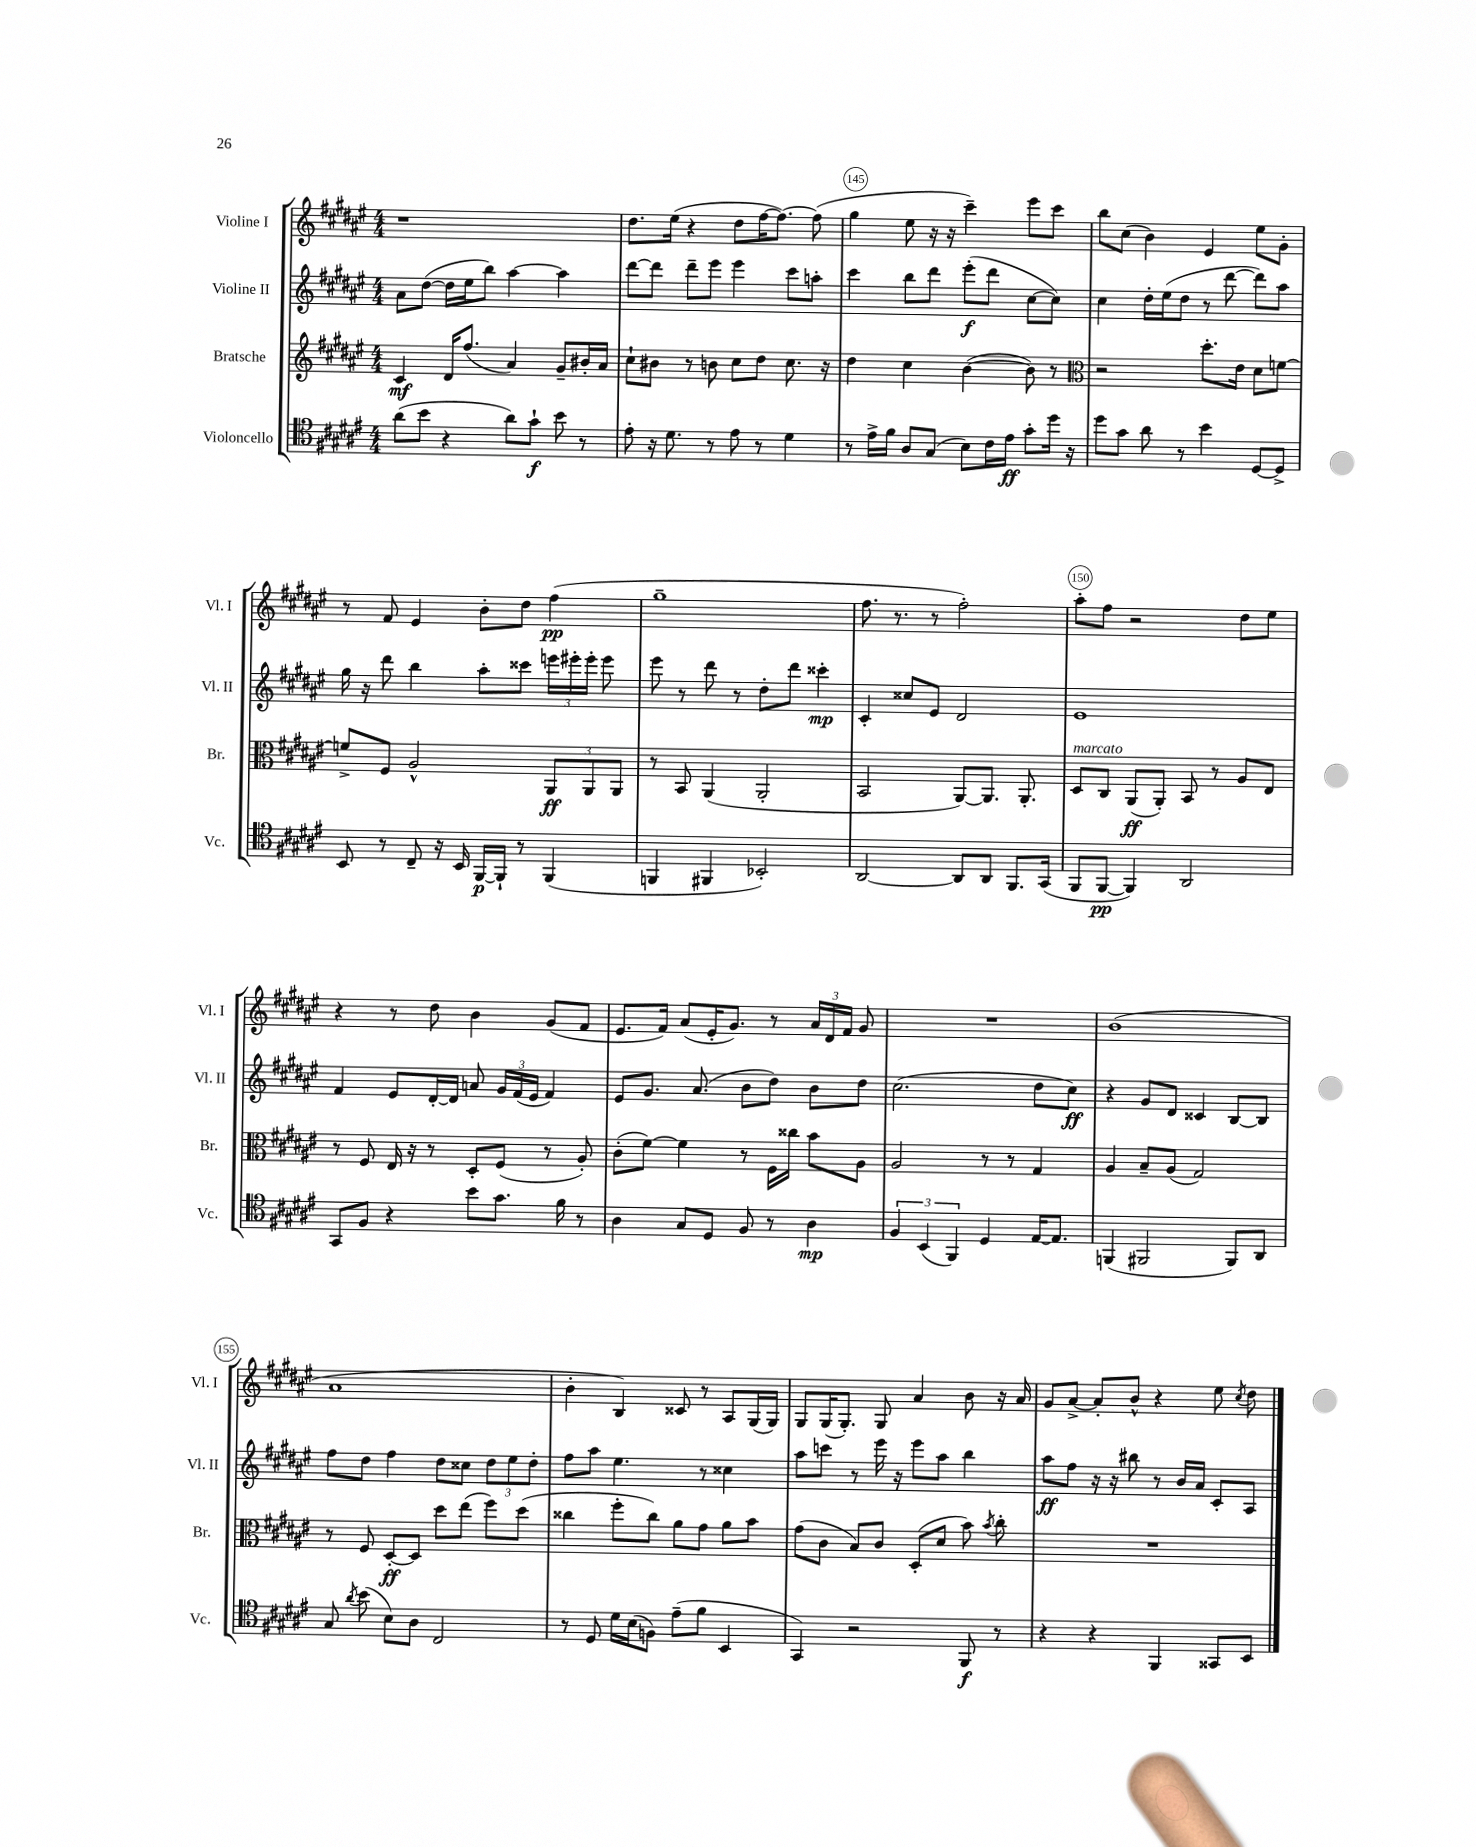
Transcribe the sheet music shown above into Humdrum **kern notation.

**kern	**kern	**kern	**kern
*staff4	*staff3	*staff2	*staff1
*clefC4	*clefG2	*clefG2	*clefG2
*k[f#c#g#d#a#e#]	*k[f#c#g#d#a#e#]	*k[f#c#g#d#a#e#]	*k[f#c#g#d#a#e#]
*M4/4	*M4/4	*M4/4	*M4/4
(8a#	4c#	8a#	1r
8b	.	([8dd#	.
4r	16d#	16dd#]	.
.	(8.ff#	16ee#	.
.	.	8bb)	.
8a#)	4a#)	[4aa#	.
8g#`	.	.	.
8b	8g#~	4aa#]	.
8r	16b#'	.	.
.	16a#	.	.
=	=	=	=
8e#'	8cc#`	[8ddd#	8.dd#
16r	8b#	8ddd#]	.
8.d#	.	.	(16ee#
.	8r	8ddd#~	4r
8r	8b	8eee#	.
8e#	8cc#	4eee#	8dd#
8r	8dd#	.	[16ff#
.	.	.	8.ff#_)
4d#	8.cc#	8ccc#	.
.	.	8aa'	(8ff#]
.	16r	.	.
=	=	=	=
8r	4dd#	4ccc#	4gg#
16e#^	.	.	.
16f#	.	.	.
8A#	4cc#	8bb	8ee#
(8G#	.	8ddd#	16r
.	.	.	16r
8B)	([4b	(8eee#'	4ccc#~)
16c#	.	8ddd#	.
16e#	.	.	.
8g#'	8b])	[8cc#	8eee#
16dd#	8r	8cc#])	8ccc#
16r	.	.	.
=	=	=	=
*	*clefC3	*	*
8dd#	2r	4cc#	8bb
8g#	.	.	(8cc#
8a#	.	16dd#'	4b)
.	.	(16ee#	.
8r	.	8dd#	.
4b	8.dd#'	8r	4e#
.	.	[8ddd#	.
.	16e#	.	.
[8D#	8d#	8ddd#])	8ee#
8D#^]	[8f	8aa#	8g#'
=	=	=	=
8BB	8f^]	16gg#	8r
.	.	16r	.
8r	8F#	8ddd#	8f#
8C#~	2A#^^	4bb	4e#
16r	.	.	.
16BB	.	.	.
[16FF#	.	8aa#'	8b'
16FF#`]	.	.	.
8r	.	8ccc##	8dd#
(4FF#	12AA#	24eee	(4ff#
.	.	24eee#'	.
.	12AA#	24eee#'	.
.	.	8eee#	.
.	12AA#	.	.
=	=	=	=
4FF	8r	8eee#	1gg#~
.	8BB	8r	.
4FF#	(4AA#	8ddd#	.
.	.	8r	.
2BB-')	2AA#'	8dd#'	.
.	.	8ddd#	.
.	.	4ccc##'	.
=	=	=	=
[2AA#	2BB	4c#'	8.ff#
.	.	.	8.r
.	.	8cc##	.
.	.	8e#	8r
8AA#]	[8AA#)	2d#	2ff#')
8AA#	8.AA#]	.	.
8.FF#	.	.	.
.	8.AA#'	.	.
(16GG#	.	.	.
=	=	=	=
8FF#	8D#	1e#	8aa#'
[8FF#	8C#	.	8ff#
4FF#])	(8AA#	.	2r
.	8AA#')	.	.
2AA#	8BB	.	.
.	8r	.	.
.	8A#	.	8dd#
.	8E#	.	8ee#
=	=	=	=
8GG#	8r	4f#	4r
8F#	8F#	.	.
4r	16E#	8e#	8r
.	16r	.	.
.	8r	[16d#'	8dd#
.	.	16d#]	.
8b	8D#'	8a	4b
8.g#	(8F#	24g#	.
.	.	(24f#	.
.	.	24e#	.
.	8r	4f#)	(8g#
16f#	.	.	.
8r	8A#')	.	8f#
=	=	=	=
4A#	(8c#'	8e#	8.e#
.	[8f#)	8.g#	.
.	.	.	16f#)
8G#	4f#]	.	(8a#
.	.	(8.a#	.
8D#	.	.	16e#'
.	.	.	8.g#)
8F#	8r	8b	.
8r	16F#	8dd#)	8r
.	16cc##	.	.
4A#	8b	8b	24a#
.	.	.	24d#
.	.	.	24f#
.	8A#	8dd#	8g#
=	=	=	=
6F#	2A#	(2.cc#	1r
(6BB	.	.	.
6FF#)	.	.	.
4D#	8r	.	.
.	8r	.	.
[16E#	4G#	8dd#	.
8.E#]	.	.	.
.	.	8cc#)	.
=	=	=	=
(4FF	4A#	4r	(1b
2FF#	8B~	8g#	.
.	(8A#	8d#	.
.	2G#)	4c##	.
8FF#)	.	[8B	.
8AA#	.	8B]	.
=	=	=	=
8G#	8r	8ff#	1a#
8qa#	.	.	.
(8b	8F#	8dd#	.
8B)	[8D#'	4ff#	.
8A#	8D#]	.	.
2C#	8dd#	8dd#	.
.	(8ee#	8cc##	.
.	8ff#)	12dd#	.
.	.	12ee#	.
.	(8dd#	.	.
.	.	12dd#'	.
=	=	=	=
8r	4cc##	8ff#	4b'
8D#	.	8aa#	.
16d#	8ff#'	4.ee#	4B)
(16B	.	.	.
8F)	8cc##)	.	.
(8e#~	8a#	.	8c##
8f#	8g#	8r	8r
4BB	8a#	4cc##	8A#
.	8b	.	(16G#
.	.	.	16G#)
=	=	=	=
4GG#)	(8g#	8aa#	8G#
.	8c#	8ccc	(16G#
.	.	.	8.G#')
2r	8B)	8r	.
.	8c#	16eee#	8G#
.	.	16r	.
.	(8D#'	8eee#	4a#
.	8d#	8aa#	.
8FF#	8b)	4bb	8b
.	8qb	.	.
8r	8cc#'	.	16r
.	.	.	16a#
=	=	=	=
4r	1r	8aa#	8g#
.	.	8ff#	[8a#^
4r	.	16r	8a#']
.	.	16r	.
.	.	8bb#	8b^^
4FF#	.	8r	4r
.	.	16b	.
.	.	16a#	.
8GG##	.	8c#'	8ee#
.	.	.	8qcc#
8BB	.	8A#	8dd#
==	==	==	==
*-	*-	*-	*-
